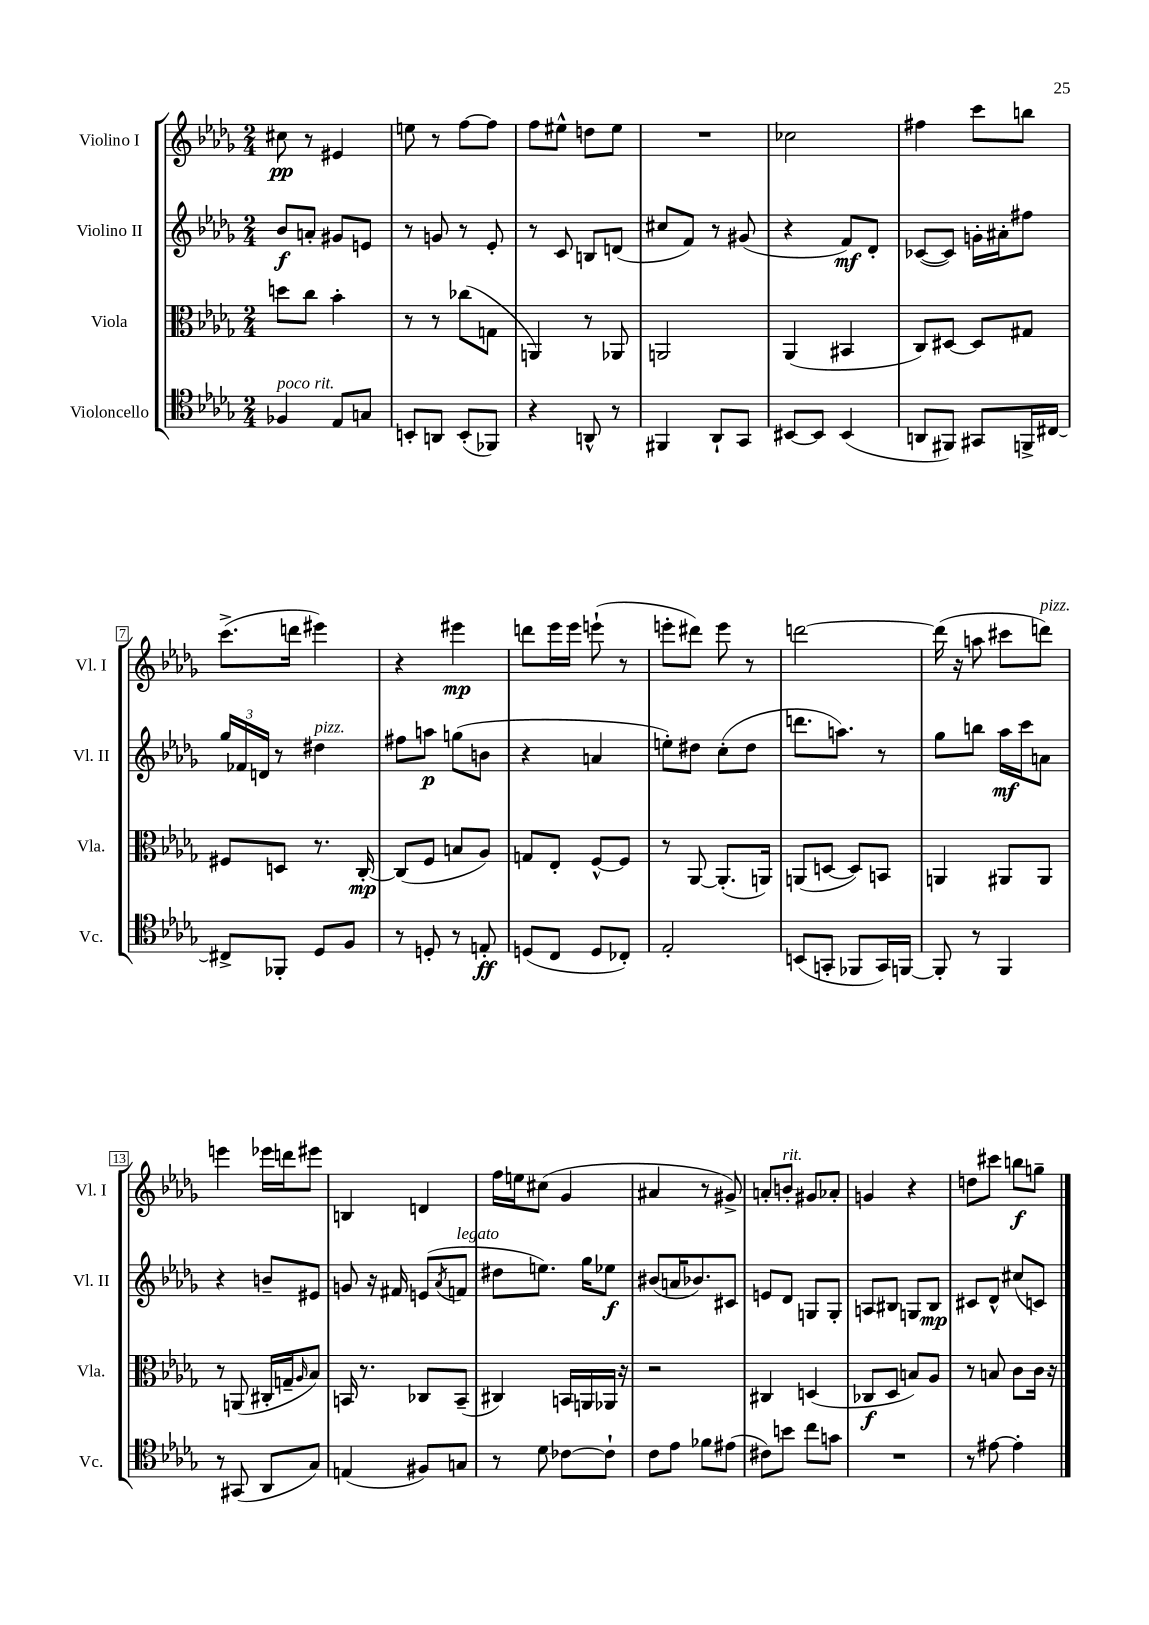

**kern	**dynam	**kern	**dynam	**kern	**dynam	**kern	**dynam
*part4	*part4	*part3	*part3	*part2	*part2	*part1	*part1
*staff4	*staff4	*staff3	*staff3	*staff2	*staff2	*staff1	*staff1
*I"Violoncello	*	*I"Viola	*	*I"Violino II	*	*I"Violino I	*
*I'Vc.	*	*I'Vla.	*	*I'Vl. II	*	*I'Vl. I	*
*clefC4	*	*clefC3	*	*clefG2	*	*clefG2	*
*k[b-e-a-d-g-]	*	*k[b-e-a-d-g-]	*	*k[b-e-a-d-g-]	*	*k[b-e-a-d-g-]	*
*M2/4	*	*M2/4	*	*M2/4	*	*M2/4	*
=1	=1	=1	=1	=1	=1	=1	=1
!LO:TX:a:i:t=poco rit.	!	!	!	!	!	!	!
4F-X/	.	8ddn\L	.	8b-/L	f	8cc#X\	pp
.	.	8cc\J	.	8an'/J	.	8r	.
8E-/L	.	4b-'\	.	8g#X/L	.	4e#X/	.
8Gn/J	.	.	.	8en/J	.	.	.
=2	=2	=2	=2	=2	=2	=2	=2
8BBn'/L	.	8r	.	8r	.	8een\	.
8AAn/J	.	8r	.	8gn/	.	8r	.
(8BB'/L	.	(8cc-X\L	.	8r	.	[8ff\L	.
8FF-X/J)	.	8Gn\J	.	8e-'/	.	8ff\J]	.
=3	=3	=3	=3	=3	=3	=3	=3
4r	.	4AAn/)	.	8r	.	8ff\L	.
.	.	.	.	8c/	.	8ee#X^^\J	.
8AAn^^/	.	8r	.	8Bn/L	.	8ddn\L	.
8r	.	8AA-X/	.	(8dn/J	.	8ee#\J	.
=4	=4	=4	=4	=4	=4	=4	=4
4FF#X/	.	2AAn/	.	8cc#X/L	.	2r	.
.	.	.	.	8f/J)	.	.	.
8AA-`/L	.	.	.	8r	.	.	.
8GG-/J	.	.	.	(8g#X/	.	.	.
=5	=5	=5	=5	=5	=5	=5	=5
[8BB#X/L	.	(4AA-/	.	4r	.	2cc-X\	.
8BB#/J]	.	.	.	.	.	.	.
(4BB#/	.	4BB#X/	.	8f/L)	mf	.	.
.	.	.	.	8d-'/J	.	.	.
=6	=6	=6	=6	=6	=6	=6	=6
8AAn/L	.	8C/L)	.	([8c-X/L	.	4ff#X\	.
8FF#X/J)	.	[8D#X/J	.	8c-/J])	.	.	.
8GG#X/L	.	8D#/L]	.	16gn'\LL	.	8ccc\L	.
.	.	.	.	16a#X'\J	.	.	.
16FFn^/L	.	8G#X/J	.	8ff#X\J	.	8bbn\J	.
[16C#X/JJ	.	.	.	.	.	.	.
!!LO:LB:g=z
=7	=7	=7	=7	=7	=7	=7	=7
8C#X^/L]	.	8F#X/L	.	24gg-/LL	.	(8.ccc^\L	.
.	.	.	.	24f-X/	.	.	.
.	.	.	.	24dn/JJ	.	.	.
8FF-X'/J	.	8Dn/J	.	8r	.	.	.
.	.	.	.	.	.	16dddn\Jk	.
!	!	!	!	!LO:TX:a:i:t=pizz.	!	!	!
8D-/L	.	8.r	.	4dd#X\	.	4eee#X\)	.
8F/J	.	.	.	.	.	.	.
.	.	[16C'/	mp	.	.	.	.
=8	=8	=8	=8	=8	=8	=8	=8
8r	.	(8C/L]	.	8ff#X\L	.	4r	.
8Dn'/	.	8F/J	.	8aan\J	p	.	.
8r	.	8Bn/L	.	(8ggn\L	.	4eee#X\	mp
8En'/	ff	8A-/J)	.	8bn\J	.	.	.
=9	=9	=9	=9	=9	=9	=9	=9
(8Dn/L	.	8Gn/L	.	4r	.	8dddn\L	.
8C/J	.	8E-'/J	.	.	.	16eee-\L	.
.	.	.	.	.	.	16eee-\JJ	.
8D/L	.	[8F^^/L	.	4an/	.	(8eeen`\	.
8C-X'/J)	.	8F/J]	.	.	.	8r	.
=10	=10	=10	=10	=10	=10	=10	=10
2E-'/	.	8r	.	8een'\L)	.	8eeen'\L	.
.	.	[8AA-/	.	8dd#X\J	.	8ddd#X\J)	.
.	.	(8.AA-'/L]	.	(8cc'\L	.	8eee\	.
.	.	.	.	8dd#\J	.	8r	.
.	.	16AAn/Jk)	.	.	.	.	.
=11	=11	=11	=11	=11	=11	=11	=11
(8BBn/L	.	(8AAn/L	.	8.dddn\L	.	[2dddn\	.
8GGn'/J	.	[8Dn/J	.	.	.	.	.
.	.	.	.	8.aan\J)	.	.	.
8FF-X/L	.	8D/L])	.	.	.	.	.
16GG/L)	.	8BBn/J	.	8r	.	.	.
[16FFn/JJ	.	.	.	.	.	.	.
=12	=12	=12	=12	=12	=12	=12	=12
8FF'/]	.	4AAn/	.	8gg-\L	.	(16ddd\]	.
.	.	.	.	.	.	16r	.
8r	.	.	.	8bbn\J	.	8aan\	.
4FF/	.	8AA#X/L	.	16aa-\LL	mf	8ccc#X\L	.
.	.	.	.	16ccc\J	.	.	.
!	!	!	!	!	!	!LO:TX:a:i:t=pizz.	!
.	.	8AA#/J	.	8an\J	.	8dddn\J)	.
!!LO:LB:g=z
=13	=13	=13	=13	=13	=13	=13	=13
8r	.	8r	.	4r	.	4eeen\	.
(8GG#X/	.	(8AAn/	.	.	.	.	.
8AA-/L	.	16C#X'/LL	.	8bn~/L	.	16eee-X\LL	.
.	.	16Gn~/J	.	.	.	16dddn\J	.
.	.	16qqA-/	.	.	.	.	.
8G-/J)	.	8B-/J)	.	8e#X/J	.	8eee#X\J	.
=14	=14	=14	=14	=14	=14	=14	=14
(4En/	.	16BBn/	.	8gn/	.	4Bn/	.
.	.	8.r	.	.	.	.	.
.	.	.	.	16r	.	.	.
.	.	.	.	16f#X/	.	.	.
8F#X/L)	.	8C-X/L	.	(8en/L	.	4dn/	.
.	.	.	.	8qa-/	.	.	.
!	!	!	!	!LO:TX:a:i:t=legato	!	!	!
8Gn/J	.	(8BB~/J	.	8fn/J	.	.	.
=15	=15	=15	=15	=15	=15	=15	=15
8r	.	4C#X/)	.	8dd#X\L	.	16ff\LL	.
.	.	.	.	.	.	16een\J	.
8d-\	.	.	.	8.een\J)	.	(8cc#X\J	.
[8c-X\L	.	16BBn/LL	.	.	.	4g-/	.
.	.	16AAn/	.	16gg-\KL	.	.	.
8c-`\J]	.	16AA-X/JJ	.	8ee-X\J	f	.	.
.	.	16r	.	.	.	.	.
=16	=16	=16	=16	=16	=16	=16	=16
8c\L	.	2r	.	(8b#X/L	.	4a#X/	.
8e-\J	.	.	.	16an/K	.	.	.
.	.	.	.	8.b-X/)	.	.	.
8f-X\L	.	.	.	.	.	8r	.
(8e#X\J	.	.	.	8c#X/J	.	8g#X^/)	.
=17	=17	=17	=17	=17	=17	=17	=17
8c#X\L)	.	4C#X/	.	8en/L	.	8an'/L	.
!	!	!	!	!	!	!LO:TX:a:i:t=rit.	!
8bn\J	.	.	.	8d-/J	.	8bn'/J	.
8cc\L	.	(4Dn/	.	8Gn/L	.	8g#X/L	.
8gn\J	.	.	.	8G'/J	.	8a-X'/J	.
=18	=18	=18	=18	=18	=18	=18	=18
2r	.	8C-X/L	f	8An/L	.	4gn/	.
.	.	8D-/J	.	8B#X/J	.	.	.
.	.	8Bn/L)	.	8Gn/L	.	4r	.
.	.	8A-/J	.	8B#/J	mp	.	.
=19	=19	=19	=19	=19	=19	=19	=19
8r	.	8r	.	8c#X/L	.	8ddn\L	.
[8e#X\	.	8Bn/	.	8d-^^/J	.	8ccc#X\J	.
4e#'\]	.	8c\L	.	(8cc#X/L	.	8bbn\L	f
.	.	16c\Jk	.	8cn/J)	.	8ggn~\J	.
.	.	16r	.	.	.	.	.
==	==	==	==	==	==	==	==
*-	*-	*-	*-	*-	*-	*-	*-
